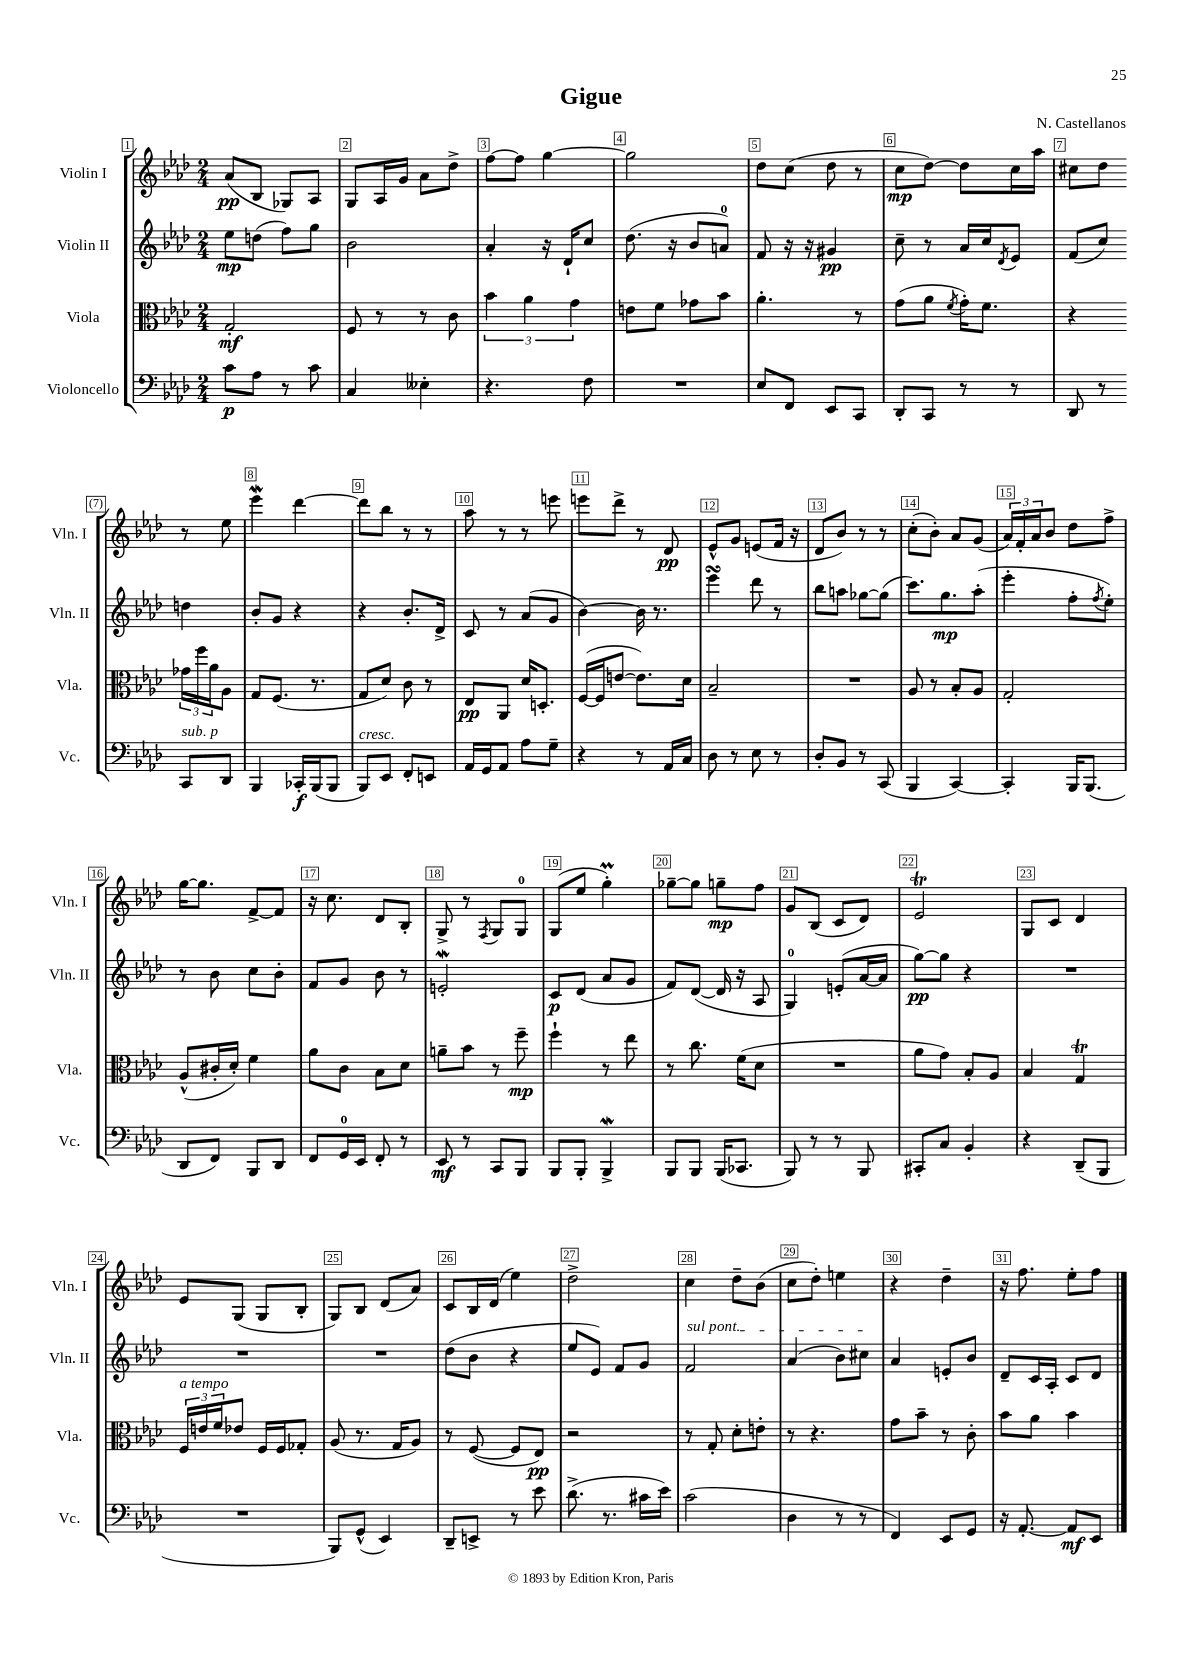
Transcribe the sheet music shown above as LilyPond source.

\header { title = "Gigue" composer = "N. Castellanos" }
<<
\new StaffGroup <<
\new Staff = "s0" \with { instrumentName = "Violin I" shortInstrumentName = "Vln. I" } {
    \clef treble \key aes \major \numericTimeSignature \time 2/4
    aes'8\pp( bes8 ges8) aes8 |
    g8 aes16 g'16 aes'8 des''8-> |
    f''8~ f''8 g''4~ |
    g''2 |
    des''8 c''8( des''8 r8 |
    c''8\mp des''8~) des''8 c''16 aes''16 |
    cis''8 des''8 r8 ees''8 |
    ees'''4\mordent des'''4~ |
    des'''8 bes''8 r8 r8 |
    aes''8 r8 r8 e'''8 |
    e'''8 des'''8-> r8 des'8\pp |
    ees'8-^ g'8 e'8( f'16 r16 |
    des'8 bes'8) r8 r8 |
    c''8-.( bes'8-.) aes'8 g'8( |
    \tuplet 3/2 { aes'16) f'16-. aes'16 } bes'8 des''8 f''8-> |
    g''16~ g''8. f'8~-> f'8 |
    r16 c''8. des'8 bes8-. |
    g8-> r8 \acciaccatura { f8 } g8 g8-0 |
    g8( ees''8 g''4-.\prall) |
    ges''8~-- ges''8 g''8--\mp f''8 |
    g'8 bes8( c'8 des'8) |
    ees'2\trill |
    g8 c'8 des'4 |
    ees'8 g8( g8 bes8-. |
    g8) bes8 des'8( aes'8) |
    c'8 bes16 des'16( ees''4) |
    des''2-> |
    c''4 des''8-- bes'8( |
    c''8 des''8-.) e''4 |
    r4 des''4-- |
    r16 f''8. ees''8-. f''8 \bar "|." |
}
\new Staff = "s1" \with { instrumentName = "Violin II" shortInstrumentName = "Vln. II" } {
    \clef treble \key aes \major \numericTimeSignature \time 2/4
    ees''8\mp d''8( f''8) g''8 |
    bes'2 |
    aes'4-. r16 des'16-! c''8 |
    des''8.( r16 bes'8 a'8-0) |
    f'8 r16 r16 gis'4\pp |
    c''8-- r8 aes'16 c''16 \acciaccatura { des'8 } ees'8 |
    f'8( c''8) d''4 |
    bes'8-. g'8 r4 |
    r4 bes'8.-. des'16-> |
    c'8 r8 aes'8( g'8 |
    bes'4~) bes'16 r8. |
    ees'''4\turn des'''8 r8 |
    bes''8 a''8 ges''8~ ges''8( |
    c'''8.) g''8.\mp aes''8-.( |
    ees'''4-. f''8-. \acciaccatura { f''8 } ees''8-.) |
    r8 bes'8 c''8 bes'8-. |
    f'8 g'8 bes'8 r8 |
    e'2-.\mordent |
    c'8\p des'8( aes'8 g'8 |
    f'8) des'8~( des'16 r16 aes8 |
    g4-0) e'8-.( aes'16~ aes'16 |
    g''8~\pp) g''8 r4 |
    R2 |
    R2 |
    R2 |
    des''8( bes'8 r4 |
    ees''8 ees'8) f'8 g'8 |
    \once \override TextSpanner.bound-details.left.text = \markup { \italic "sul pont." } f'2\startTextSpan |
    aes'4( bes'8) cis''8\stopTextSpan |
    aes'4 e'8-. bes'8 |
    des'8-- c'16 aes16-. c'8 des'8 \bar "|." |
}
\new Staff = "s2" \with { instrumentName = "Viola" shortInstrumentName = "Vla." } {
    \clef alto \key aes \major \numericTimeSignature \time 2/4
    g2-.\mf |
    f8 r8 r8 c'8 |
    \tuplet 3/2 { bes'4 aes'4 g'4 } |
    e'8 f'8 ges'8 bes'8 |
    aes'4.-. r8 |
    g'8( aes'8 \acciaccatura { f'8 } g'16-.) f'8. |
    r4 \tuplet 3/2 { ges'16 f''16 aes'16 } aes8 |
    g8 f8.( r8. |
    g8 des'8) c'8 r8 |
    ees8\pp aes,8 des'16 d8.-. |
    f16~( f16 e'8~ e'8.) des'16 |
    bes2-- |
    R2 |
    aes8 r8 bes8-. aes8 |
    g2-. |
    aes8-^( cis'16-. des'16-.) f'4 |
    aes'8 c'8 bes8 des'8 |
    a'8-- bes'8 r8 f''8--\mp |
    f''4-! r8 ees''8 |
    r8 c''8. f'16( des'8 |
    R2 |
    aes'8 g'8) bes8-. aes8 |
    bes4 g4\trill |
    \tuplet 3/2 { f16^\markup { \italic "a tempo" } e'16 f'16 } ees'8 f16 f16 ges8-. |
    aes8( r8. g16 aes8) |
    r8 f8~( f8 ees8\pp) |
    r2 |
    r8 g8-. des'8-. e'8-. |
    r8 r4. |
    g'8 bes'8-- r8 c'8-. |
    bes'8 aes'8 bes'4 \bar "|." |
}
\new Staff = "s3" \with { instrumentName = "Violoncello" shortInstrumentName = "Vc." } {
    \clef bass \key aes \major \numericTimeSignature \time 2/4
    c'8\p aes8 r8 c'8 |
    c4 eeses4-. |
    r4. f8 |
    R2 |
    ees8 f,8 ees,8 c,8 |
    des,8-. c,8 r8 r8 |
    des,8 r8 c,8^\markup { \italic "sub. p" } des,8 |
    bes,,4 ces,16-.\f bes,,16( bes,,8 |
    bes,,8^\markup { \italic "cresc." }) ees,8 f,8-. e,8 |
    aes,16 g,16 aes,8 aes8 g8-- |
    r4 r8 aes,16 c16 |
    des8 r8 ees8 r8 |
    des8-. bes,8 r8 c,8( |
    bes,,4 c,4~) |
    c,4-. bes,,16 bes,,8.( |
    des,8 f,8) bes,,8 des,8 |
    f,8 g,16-0 ees,16 f,8-. r8 |
    ees,8\mf r8 c,8 bes,,8 |
    bes,,8 bes,,8-. bes,,4->\mordent |
    bes,,8 bes,,8 bes,,16( ces,8. |
    bes,,8) r8 r8 bes,,8 |
    cis,8-. c8 bes,4-. |
    r4 des,8--( bes,,8 |
    R2 |
    bes,,8) g,8-^( ees,4) |
    des,8-- e,8-> r8 ees'8 |
    des'8.->( r8. cis'16 ees'16) |
    c'2( |
    des4 r8 r8 |
    f,4) ees,8 g,8 |
    r16 aes,8.~-. aes,8\mf ees,8 \bar "|." |
}
>>
>>
\layout { \context { \Score \override BarNumber.break-visibility = ##(#f #t #t) barNumberVisibility = #all-bar-numbers-visible \override BarNumber.stencil = #(make-stencil-boxer 0.1 0.3 ly:text-interface::print) } }
